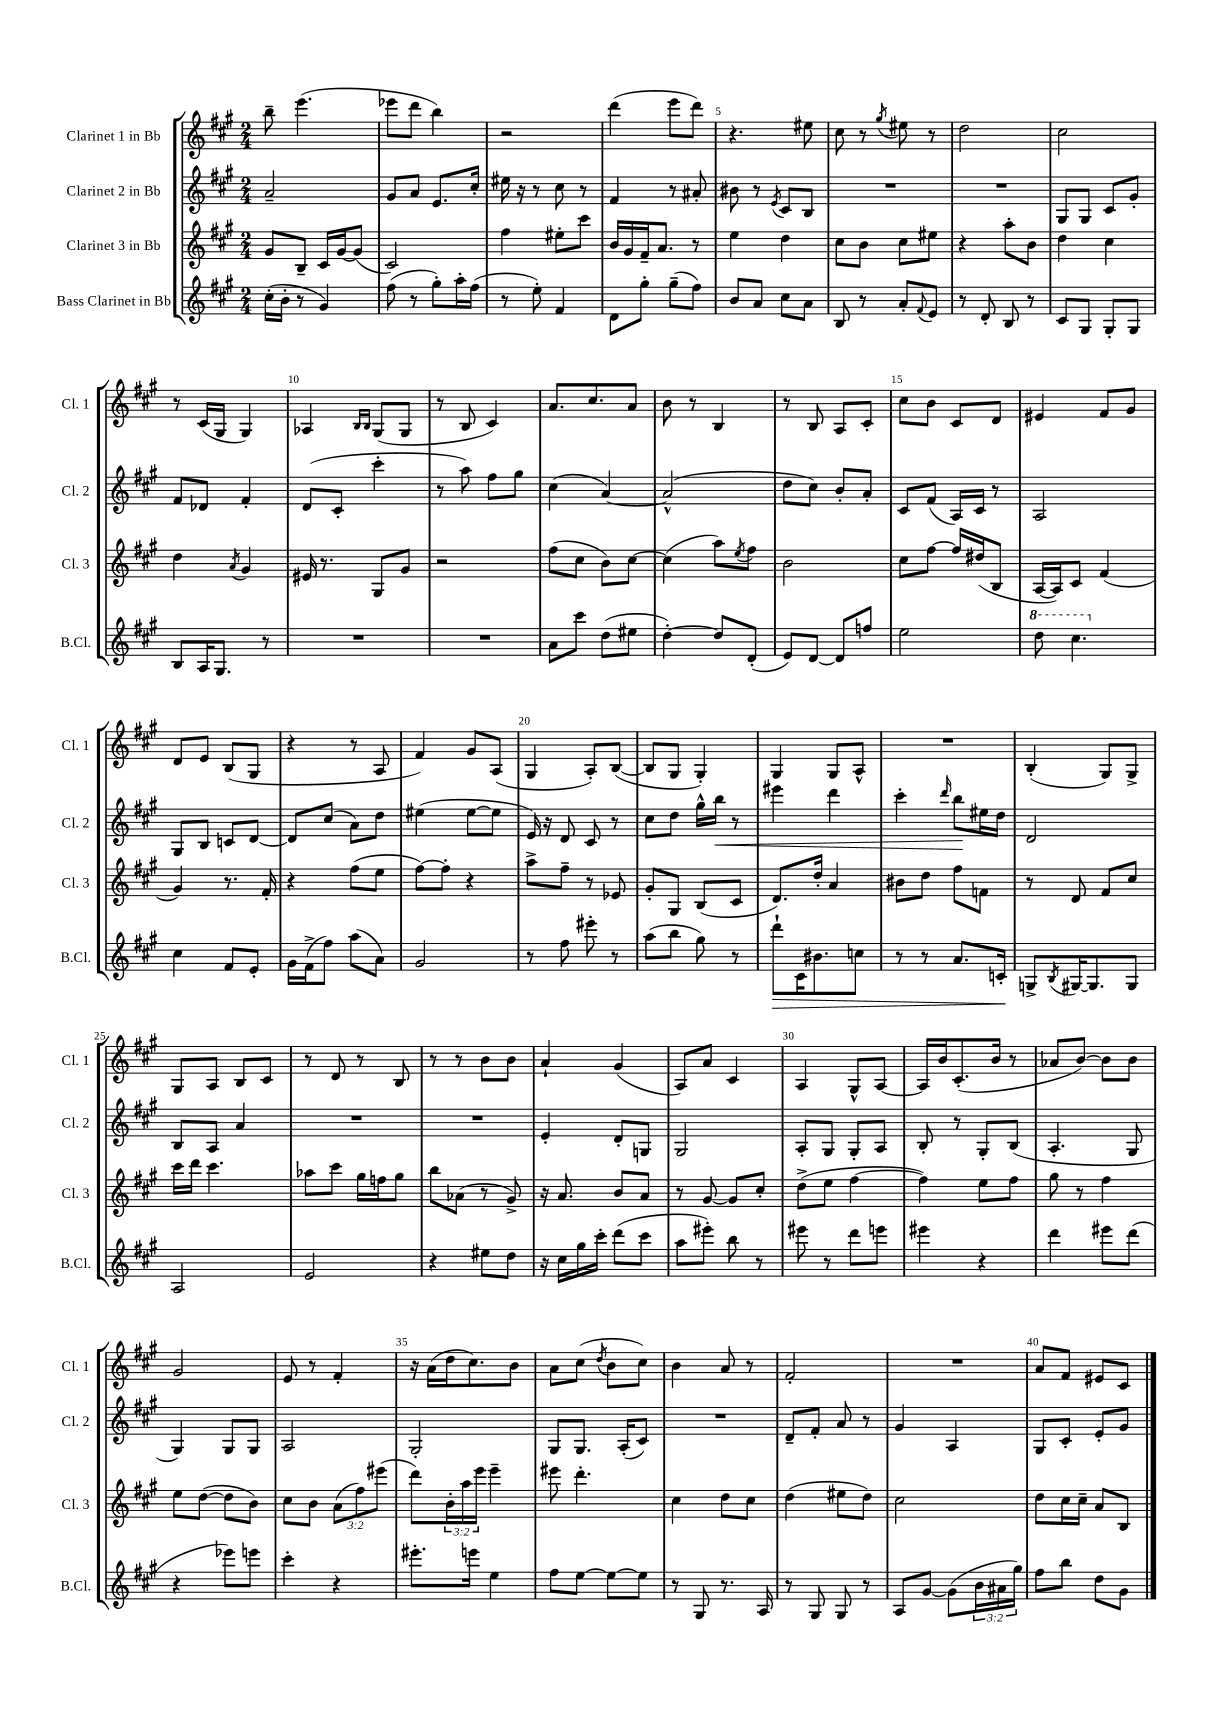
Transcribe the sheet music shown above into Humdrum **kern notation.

**kern	**dynam	**kern	**kern	**dynam	**kern
*part4	*part4	*part3	*part2	*part2	*part1
*staff4	*staff4	*staff3	*staff2	*staff2	*staff1
*I"Bass Clarinet in Bb	*	*I"Clarinet 3 in Bb	*I"Clarinet 2 in Bb	*	*I"Clarinet 1 in Bb
*I'B.Cl.	*	*I'Cl. 3	*I'Cl. 2	*	*I'Cl. 1
*clefG2	*	*clefG2	*clefG2	*	*clefG2
*k[f#c#g#]	*	*k[f#c#g#]	*k[f#c#g#]	*	*k[f#c#g#]
*M2/4	*	*M2/4	*M2/4	*	*M2/4
=1	=1	=1	=1	=1	=1
(16cc#'\LL	.	8g#/L	2a~/	.	8bb~\
16b'\JJ	.	.	.	.	.
8r	.	8B~/J	.	.	(4.eee\
4g#/)	.	16c#/LL	.	.	.
.	.	[16g#/J	.	.	.
.	.	(8g#/J]	.	.	.
=2	=2	=2	=2	=2	=2
(8ff#\	.	2c#/)	8g#/L	.	8eee-X\L
8r	.	.	8a/J	.	8ddd\J
8gg#'\L)	.	.	8.e/L	.	4bb\)
16aa'\L	.	.	.	.	.
(16ff#\JJ	.	.	16cc#'/Jk	.	.
=3	=3	=3	=3	=3	=3
8r	.	4ff#\	16ee#X\	.	2r
.	.	.	16r	.	.
8ee'\)	.	.	8r	.	.
4f#/	.	8ee#X'\L	8cc#\	.	.
.	.	8ccc#\J	8r	.	.
=4	=4	=4	=4	=4	=4
8d\L	.	16b/LL	4f#/	.	(4ddd\
.	.	16g#/	.	.	.
8gg#'\J	.	16f#~/J	.	.	.
.	.	8.a/J	.	.	.
(8gg#~\L	.	.	8r	.	8eee\L
8ff#\J)	.	8r	8a#X'/	.	8ddd\J)
=5	=5	=5	=5	=5	=5
8b/L	.	4ee\	8b#X\	.	4.r
8a/J	.	.	8r	.	.
.	.	.	8qe/	.	.
8cc#\L	.	4dd\	8c#/L	.	.
8a\J	.	.	8B/J	.	8ee#X\
=6	=6	=6	=6	=6	=6
8B/	.	8cc#\L	2r	.	8cc#\
8r	.	8b\J	.	.	8r
.	.	.	.	.	8qgg#/
8a'/L	.	8cc#\L	.	.	8ee#X\
8qqf#/	.	.	.	.	.
8e/J	.	8ee#X\J	.	.	8r
=7	=7	=7	=7	=7	=7
8r	.	4r	2r	.	2dd\
8d'/	.	.	.	.	.
8B/	.	8aa'\L	.	.	.
8r	.	8b\J	.	.	.
=8	=8	=8	=8	=8	=8
8c#/L	.	4dd\	8G#/L	.	2cc#\
8G#/J	.	.	8G#/J	.	.
8G#'/L	.	4cc#\	8c#/L	.	.
8G#/J	.	.	8g#'/J	.	.
!!LO:LB:g=z
=9	=9	=9	=9	=9	=9
8B/L	.	4dd\	8f#/L	.	8r
16A/K	.	.	8d-X/J	.	(16c#/LL
8.G#/J	.	.	.	.	16G#/JJ
.	.	8qa/	.	.	.
.	.	4g#/	4f#'/	.	4G#/)
8r	.	.	.	.	.
=10	=10	=10	=10	=10	=10
2r	.	16e#X/	(8d/L	.	4A-X/
.	.	8.r	.	.	.
.	.	.	8c#'/J	.	.
.	.	.	.	.	16qqB/LL
.	.	.	.	.	16qqB/JJ
.	.	8G#/L	4ccc#'\	.	(8G#/L
.	.	8g#/J	.	.	8G#/J
=11	=11	=11	=11	=11	=11
2r	.	2r	8r	.	8r
.	.	.	8aa\)	.	8B/
.	.	.	8ff#\L	.	4c#/)
.	.	.	8gg#\J	.	.
=12	=12	=12	=12	=12	=12
8a\L	.	(8ff#\L	(4cc#\	.	8.a/L
8ccc#\J	.	8cc#\J	.	.	.
.	.	.	.	.	8.cc#/
(8dd\L	.	8b\L)	[4a/)	.	.
8ee#X\J	.	[8cc#\J	.	.	8a/J
=13	=13	=13	=13	=13	=13
[4dd'\)	.	(4cc#\]	(2a^^/]	.	8b\
.	.	.	.	.	8r
8dd/L]	.	8aa\L)	.	.	4B/
.	.	8qee/	.	.	.
(8d'/J	.	8ff#\J	.	.	.
=14	=14	=14	=14	=14	=14
8e/L)	.	2b\	8dd\L	.	8r
[8d/J	.	.	8cc#\J)	.	8B/
8d/L]	.	.	8b'/L	.	8A/L
8ffn/J	.	.	8a'/J	.	8c#'/J
=15	=15	=15	=15	=15	=15
2ee\	.	8cc#\L	8c#/L	.	8cc#\L
.	.	[8ff#\J	(8f#/J	.	8b\J
.	.	16ff#/LL]	16A/LL)	.	8c#/L
.	.	(16dd#X/J	16c#/JJ	.	.
.	.	8B/J	8r	.	8d/J
=16	=16	=16	=16	=16	=16
*8va	*	*	*	*	*
8ddd\	.	[16A/LL	2A/	.	4e#X/
.	.	16A/J])	.	.	.
4.ccc#\	.	8c#/J	.	.	.
.	.	(4f#/	.	.	8f#/L
.	.	.	.	.	8g#/J
!!LO:LB:g=z
=17	=17	=17	=17	=17	=17
*X8va	*	*	*	*	*
4cc#\	.	4g#/)	8G#/L	.	8d/L
.	.	.	8B/J	.	8e/J
8f#/L	.	8.r	8cn/L	.	(8B/L
8e'/J	.	.	[8d/J	.	8G#/J
.	.	16f#'/	.	.	.
=18	=18	=18	=18	=18	=18
16g#\LL	.	4r	8d/L]	.	4r
(16f#^\J	.	.	.	.	.
8ff#\J)	.	.	(8cc#/J	.	.
(8aa\L	.	(8ff#\L	8a\L)	.	8r
8a\J)	.	8ee\J	8dd\J	.	8A/
=19	=19	=19	=19	=19	=19
2g#/	.	[8ff#\L)	(4ee#X\	.	4f#/)
.	.	8ff#'\J]	.	.	.
.	.	4r	[8ee#\L	.	8g#/L
.	.	.	8ee#\J]	.	(8A/J
=20	=20	=20	=20	=20	=20
8r	.	8aa^\L	16e/)	.	4G#/
.	.	.	16r	.	.
8ff#\	.	8ff#~\J	8d/	.	.
8eee#X'\	.	8r	8c#/	.	8A'/L)
8r	.	8e-X/	8r	.	([8B/J
=21	=21	=21	=21	=21	=21
(8aa\L	.	8g#'/L	8cc#\L	.	8B/L]
8bb\J	.	8G#/J	8dd\J	.	8G#/J
8gg#\)	.	(8B/L	16gg#^^\LL	.	4G#'/)
!	!	!	!	!LO:HP:b	!
.	.	.	16bb\JJ	<	.
8r	.	8c#/J	8r	.	.
=22	=22	=22	=22	=22	=22
!	!LO:HP:b	!	!	!	!
8ddd`\L	>	8.d/L)	4eee#X\	.	4G#/
16c#\K	.	.	.	.	.
8.b#X\	.	16dd'/Jk	.	.	.
.	.	4a/	4ddd\	.	8G#/L
8ccn\J	.	.	.	.	8A^^/J
=23	=23	=23	=23	=23	=23
8r	.	8b#X\L	4ccc#'\	.	2r
8r	.	8dd\J	.	.	.
.	.	.	16qqddd/	.	.
8.a/L	.	8ff#\L	8bb\L	.	.
.	.	8fn\J	16ee#X\L	[	.
16cn'/Jk	.	.	16dd\JJ	.	.
.	]	.	.	.	.
=24	=24	=24	=24	=24	=24
8Gn^/L	.	8r	2d/	.	(4B'/
8qB/	.	.	.	.	.
[16G#X/K	.	8d/	.	.	.
8.G#/]	.	.	.	.	.
.	.	8f#/L	.	.	8G#/L)
8G#/J	.	8cc#/J	.	.	8G#^/J
!!LO:LB:g=z
=25	=25	=25	=25	=25	=25
2A/	.	16ccc#\LL	8B/L	.	8G#/L
.	.	16ddd\JJ	.	.	.
.	.	4.ccc#\	8A/J	.	8A/J
.	.	.	4a/	.	8B/L
.	.	.	.	.	8c#/J
=26	=26	=26	=26	=26	=26
2e/	.	8aa-X\L	2r	.	8r
.	.	8ccc#\J	.	.	8d/
.	.	16gg#\LL	.	.	8r
.	.	16ffn\J	.	.	.
.	.	8gg#\J	.	.	8B/
=27	=27	=27	=27	=27	=27
4r	.	8bb\L	2r	.	8r
.	.	(8a-X\J	.	.	8r
8ee#X\L	.	8r	.	.	8b\L
8dd\J	.	8g#^/)	.	.	8b\J
=28	=28	=28	=28	=28	=28
16r	.	16r	4e'/	.	4a`/
16cc#\LL	.	8.a/	.	.	.
16gg#\	.	.	.	.	.
16ccc#'\JJ	.	.	.	.	.
(8ddd\L	.	8b/L	8d'/L	.	(4g#/
8ccc#\J	.	8a/J	8Gn/J	.	.
=29	=29	=29	=29	=29	=29
8aa\L	.	8r	2G#/	.	8A/L)
8eee#X'\J)	.	[8g#/	.	.	8a/J
8bb\	.	8g#/L]	.	.	4c#/
8r	.	8cc#'/J	.	.	.
=30	=30	=30	=30	=30	=30
8eee#X\	.	(8dd^\L	8A'/L	.	4A/
8r	.	8ee\J	8G#/J	.	.
8ddd\L	.	[4ff#\	8G#'/L	.	8G#^^/L
8eeen\J	.	.	8A/J	.	[8A/J
=31	=31	=31	=31	=31	=31
4eee#X\	.	4ff#\])	8B'/	.	16A/LL]
.	.	.	.	.	16b/J
.	.	.	8r	.	(8.c#'/
4r	.	8ee\L	8G#'/L	.	.
.	.	.	.	.	16b/Jk
.	.	8ff#\J	(8B/J	.	8r
=32	=32	=32	=32	=32	=32
4ddd\	.	8gg#\	4.A'/	.	8a-X/L
.	.	8r	.	.	[8b/J)
8eee#X\L	.	4ff#\	.	.	8b\L]
(8ddd\J	.	.	8G#/	.	8b\J
!!LO:LB:g=z
=33	=33	=33	=33	=33	=33
4r	.	8ee\L	4G#/)	.	2g#/
.	.	([8dd\J	.	.	.
8eee-X\L)	.	8dd\L]	8G#/L	.	.
8eeen\J	.	8b\J)	8G#/J	.	.
=34	=34	=34	=34	=34	=34
4ccc#'\	.	8cc#\L	2A/	.	8e/
.	.	8b\J	.	.	8r
4r	.	(12a\L	.	.	4f#'/
.	.	12ff#\)	.	.	.
.	.	(12eee#X\J	.	.	.
=35	=35	=35	=35	=35	=35
8.eee#X'\L	.	8ddd\L)	2G#'/	.	16r
.	.	.	.	.	(16a\LL
.	.	24b'\L	.	.	16dd\J
.	.	24aa\	.	.	.
16eeen\Jk	.	.	.	.	8.cc#\)
.	.	24eee\JJ	.	.	.
4ee\	.	4eee~\	.	.	.
.	.	.	.	.	8b\J
=36	=36	=36	=36	=36	=36
8ff#\L	.	8eee#X\	8G#/L	.	8a\L
[8ee\J	.	4.ddd'\	8.G#/J	.	(8cc#\J
.	.	.	.	.	8qdd/
8ee\L_	.	.	.	.	8b\L
.	.	.	(16A'/KL	.	.
8ee\J]	.	.	8c#/J)	.	8cc#\J)
=37	=37	=37	=37	=37	=37
8r	.	4cc#\	2r	.	4b\
8G#/	.	.	.	.	.
8.r	.	8dd\L	.	.	8a/
.	.	8cc#\J	.	.	8r
16A/	.	.	.	.	.
=38	=38	=38	=38	=38	=38
8r	.	(4dd\	8d~/L	.	2f#'/
8G#/	.	.	8f#'/J	.	.
8G#/	.	8ee#X\L	8a/	.	.
8r	.	8dd\J)	8r	.	.
=39	=39	=39	=39	=39	=39
8A/L	.	2cc#\	4g#/	.	2r
[8g#/J	.	.	.	.	.
(8g#\L]	.	.	4A/	.	.
24b\L	.	.	.	.	.
24a#X\	.	.	.	.	.
24gg#\JJ)	.	.	.	.	.
=40	=40	=40	=40	=40	=40
8ff#\L	.	8dd\L	8G#/L	.	8a/L
8bb\J	.	16cc#\L	8c#'/J	.	8f#/J
.	.	16cc#~\JJ	.	.	.
8dd\L	.	8a/L	8e'/L	.	8e#X/L
8g#\J	.	8B/J	8g#/J	.	8c#/J
==	==	==	==	==	==
*-	*-	*-	*-	*-	*-
